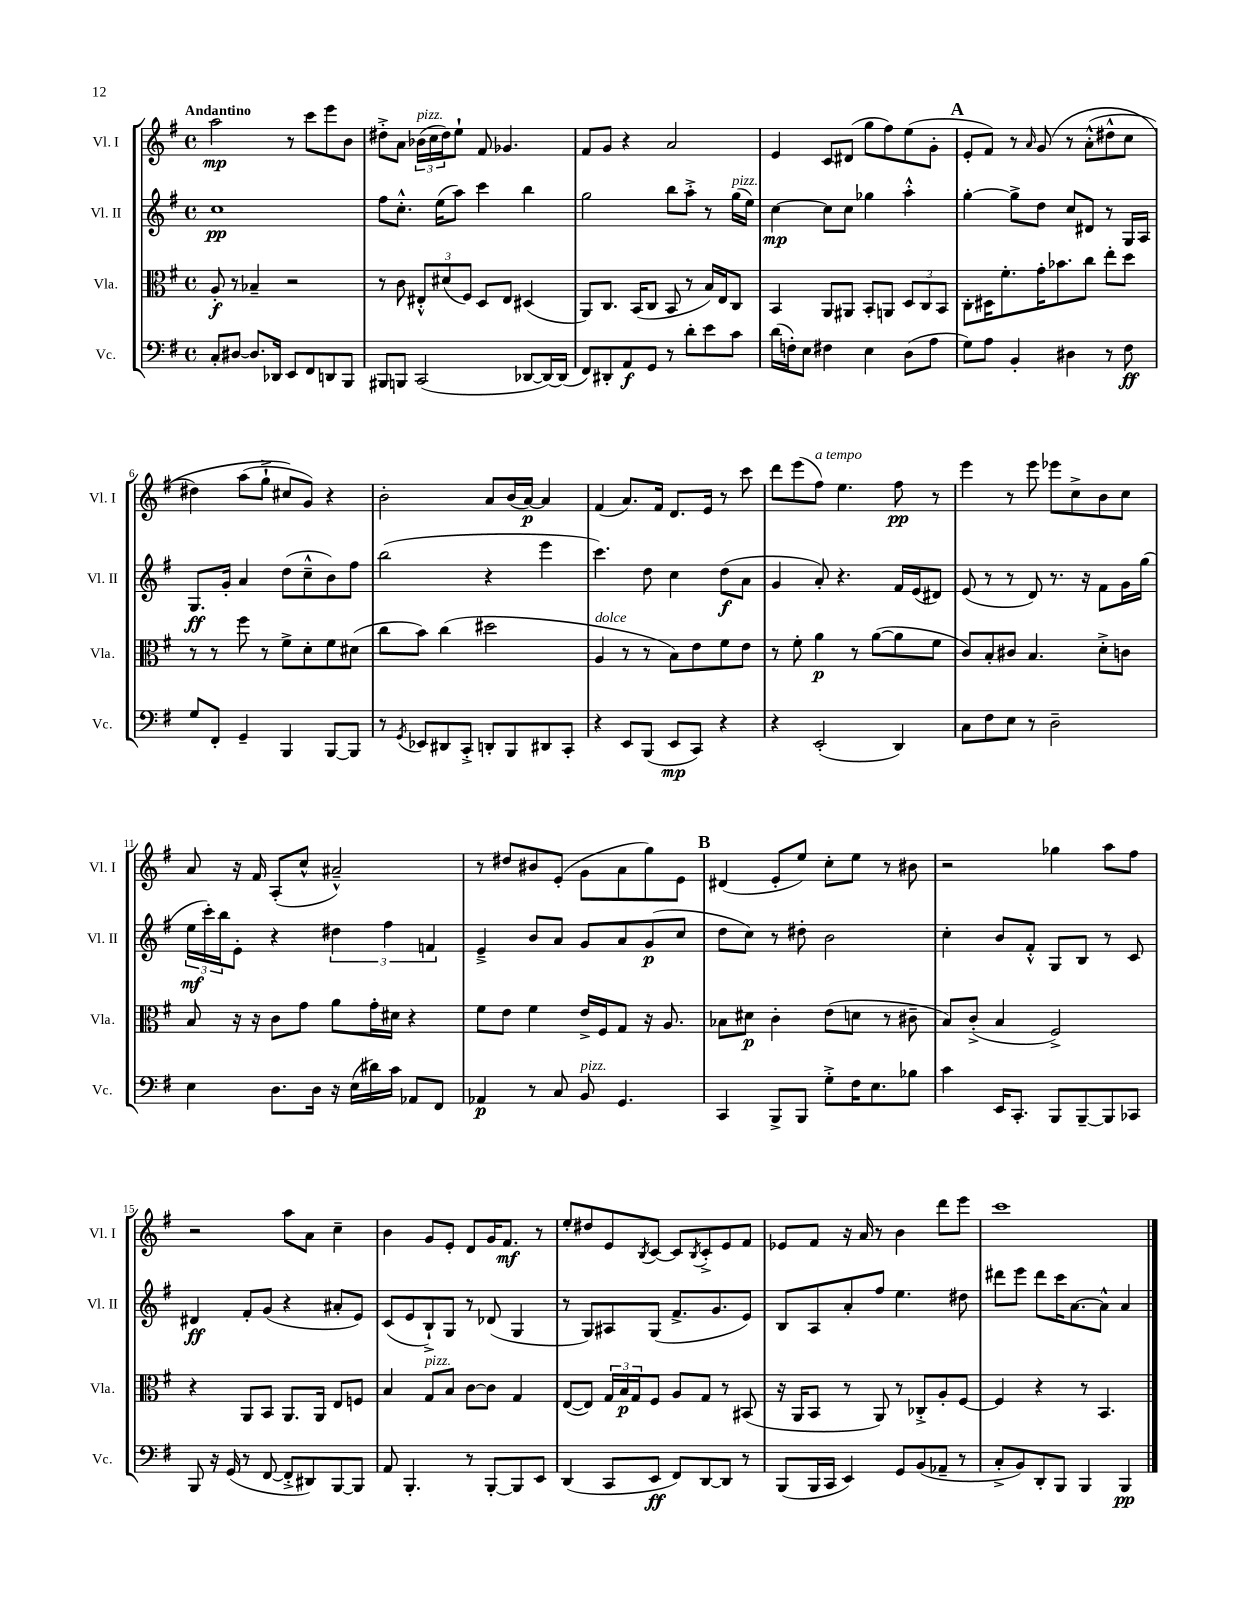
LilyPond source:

<<
\new StaffGroup <<
\new Staff = "s0" \with { instrumentName = "Vl. I" shortInstrumentName = "Vl. I" } {
    \clef treble \key g \major \defaultTimeSignature \time 4/4 \tempo "Andantino"
    a''2\mp r8 c'''8 e'''8 b'8 |
    dis''8-.-> a'8 \tuplet 3/2 { bes'16^\markup { \italic "pizz." }( c''16 dis''16) } e''8-! fis'8 ges'4. |
    fis'8 g'8 r4 a'2 |
    e'4 c'8 dis'8( g''8 fis''8) e''8( g'8-. |
    \mark \markup { \bold "A" } e'8-. fis'8) r8 \grace { a'16 } g'8\( r8 a'8-.-^( dis''8-^ c''8 |
    dis''4) a''8( g''8-!-> cis''8\) g'8) r4 |
    b'2-. a'8 b'16( a'16~\p) a'4 |
    fis'4( a'8.) fis'16 d'8. e'16 r8 c'''8 |
    d'''8 e'''8( fis''8^\markup { \italic "a tempo" }) e''4. fis''8\pp r8 |
    e'''4 r8 e'''8 ees'''8 c''8-> b'8 c''8 |
    a'8 r16 fis'16 a8-.( c''8-^ ais'2---^) |
    r8 dis''8 bis'8 e'8-.( g'8 a'8 g''8) e'8 |
    \mark \markup { \bold "B" } dis'4( e'8-. e''8) c''8-. e''8 r8 bis'8 |
    r2 ges''4 a''8 fis''8 |
    r2 a''8 a'8 c''4-- |
    b'4 g'8 e'8-. d'8 g'16 fis'8.\mf r8 |
    e''8-. dis''8 e'8 \acciaccatura { b8 } c'8~ c'8 \acciaccatura { b8 } c'8-.-> e'8 fis'8 |
    ees'8 fis'8 r16 a'16 r8 b'4 d'''8 e'''8 |
    c'''1 \bar "|." |
}
\new Staff = "s1" \with { instrumentName = "Vl. II" shortInstrumentName = "Vl. II" } {
    \clef treble \key g \major \defaultTimeSignature \time 4/4
    c''1\pp |
    fis''8 c''8.-.-^ e''16( a''8) c'''4 b''4 |
    g''2 b''8 a''8-.-> r8 g''16^\markup { \italic "pizz." }( e''16) |
    c''4~\mp c''8 c''8 ges''4 a''4-.-^ |
    \mark \markup { \bold "A" } g''4~-. g''8-> d''8 c''8 dis'8 r8 g16 a16 |
    g8.\ff g'16-. a'4 d''8( c''8---^ b'8) fis''8 |
    b''2( r4 e'''4 |
    c'''4.) d''8 c''4 d''8\f( a'8 |
    g'4 a'8-.) r4. fis'16 e'16( dis'8) |
    e'8( r8 r8 d'8) r8. r16 fis'8 g'16 g''16( |
    \tuplet 3/2 { e''16\mf c'''16-.) b''16 } e'8-. r4 \tuplet 3/2 { dis''4 fis''4 f'4 } |
    e'4---> b'8 a'8 g'8 a'8 g'8\p( c''8 |
    \mark \markup { \bold "B" } d''8 c''8) r8 dis''8-. b'2 |
    c''4-. b'8 fis'8-.-^ g8 b8 r8 c'8 |
    dis'4\ff fis'8-. g'8( r4 ais'8-. e'8) |
    c'8( e'8 b8-!->) g8 r8 des'8( g4 |
    r8 g8) ais8 g8( fis'8.-> g'8. e'8) |
    b8 a8 a'8-. fis''8 e''4. dis''8 |
    dis'''8 e'''8 dis'''8 c'''16 a'8.~ a'8-^ a'4 \bar "|." |
}
\new Staff = "s2" \with { instrumentName = "Vla." shortInstrumentName = "Vla." } {
    \clef alto \key g \major \defaultTimeSignature \time 4/4
    a8-.\f r8 bes4-- r2 |
    r8 c'8 \tuplet 3/2 { eis8-.-^ dis'8( fis8) } d8 eis8 dis4( |
    a,8) c8. b,16( c8 b,8 r8 b16) e16 c8 |
    b,4 a,8 ais,8 b,8-. a,8 \tuplet 3/2 { d8 c8 b,8 } |
    \mark \markup { \bold "A" } c8-. dis16 fis'8.-. g'16-. bes'8. c''8 e''8-. d''8 |
    r8 r8 fis''8 r8 fis'8-> d'8-. fis'8 dis'8( |
    c''8 b'8) c''4( dis''2 |
    a4^\markup { \italic "dolce" } r8 r8 b8) e'8 fis'8 e'8 |
    r8 fis'8-. a'4\p r8 a'8~( a'8 fis'8 |
    c'8) b8-. cis'8 b4. d'8-.-> c'8 |
    b8 r16 r16 c'8 g'8 a'8 g'16-. dis'16 r4 |
    fis'8 e'8 fis'4 e'16-> fis16 g8 r16 a8. |
    \mark \markup { \bold "B" } bes8 dis'8\p c'4-. e'8( d'8 r8 cis'8-- |
    b8) c'8-.->( b4 fis2->) |
    r4 a,8 b,8 a,8. a,16 e8 f8 |
    b4 g8^\markup { \italic "pizz." } b8 c'8~ c'8 g4 |
    e8~( e8) \tuplet 3/2 { g16 b16\p g16 } fis8 a8 g8 r8 bis,8( |
    r16 a,16 b,8 r8 a,8) r8 ces8-.-> a8-. fis8~ |
    fis4 r4 r8 b,4. \bar "|." |
}
\new Staff = "s3" \with { instrumentName = "Vc." shortInstrumentName = "Vc." } {
    \clef bass \key g \major \defaultTimeSignature \time 4/4
    c8-. dis8~ dis8. des,16 e,8 fis,8 d,8 b,,8 |
    bis,,8 b,,8 c,2( des,8~ des,16~) des,16( |
    fis,8) dis,8-. a,8\f g,8 r8 d'8-. e'8 c'8 |
    d'16( f16-.) e8 fis4 e4 d8( a8 |
    \mark \markup { \bold "A" } g8) a8 b,4-. dis4 r8 fis8\ff |
    g8 fis,8-. g,4-- b,,4 b,,8~ b,,8 |
    r8 \acciaccatura { g,8 } ees,8 dis,8 c,8-.-> d,8-. b,,8 dis,8 c,8-. |
    r4 e,8 b,,8( e,8\mp c,8) r4 |
    r4 e,2-.( d,4) |
    c8 fis8 e8 r8 d2-- |
    e4 d8. d16 r16 e16( dis'16) c'16 aes,8 fis,8 |
    aes,4\p r8 c8 b,8^\markup { \italic "pizz." } g,4. |
    \mark \markup { \bold "B" } c,4 b,,8-> b,,8 g8-.-> fis16 e8. bes8 |
    c'4 e,16 c,8.-. b,,8 b,,8~-- b,,8 ces,8 |
    b,,8 r16 g,16( r8 fis,8~ fis,8-.-> dis,8) b,,8~ b,,8 |
    a,8 b,,4.-. r8 b,,8~-. b,,8 e,8 |
    d,4( c,8 e,8\ff fis,8) d,8~ d,8 r8 |
    b,,8( b,,16 c,16 e,4) g,8 b,8( aes,8-- r8 |
    c8-.-> b,8) d,8-. b,,8 b,,4 b,,4\pp \bar "|." |
}
>>
>>
